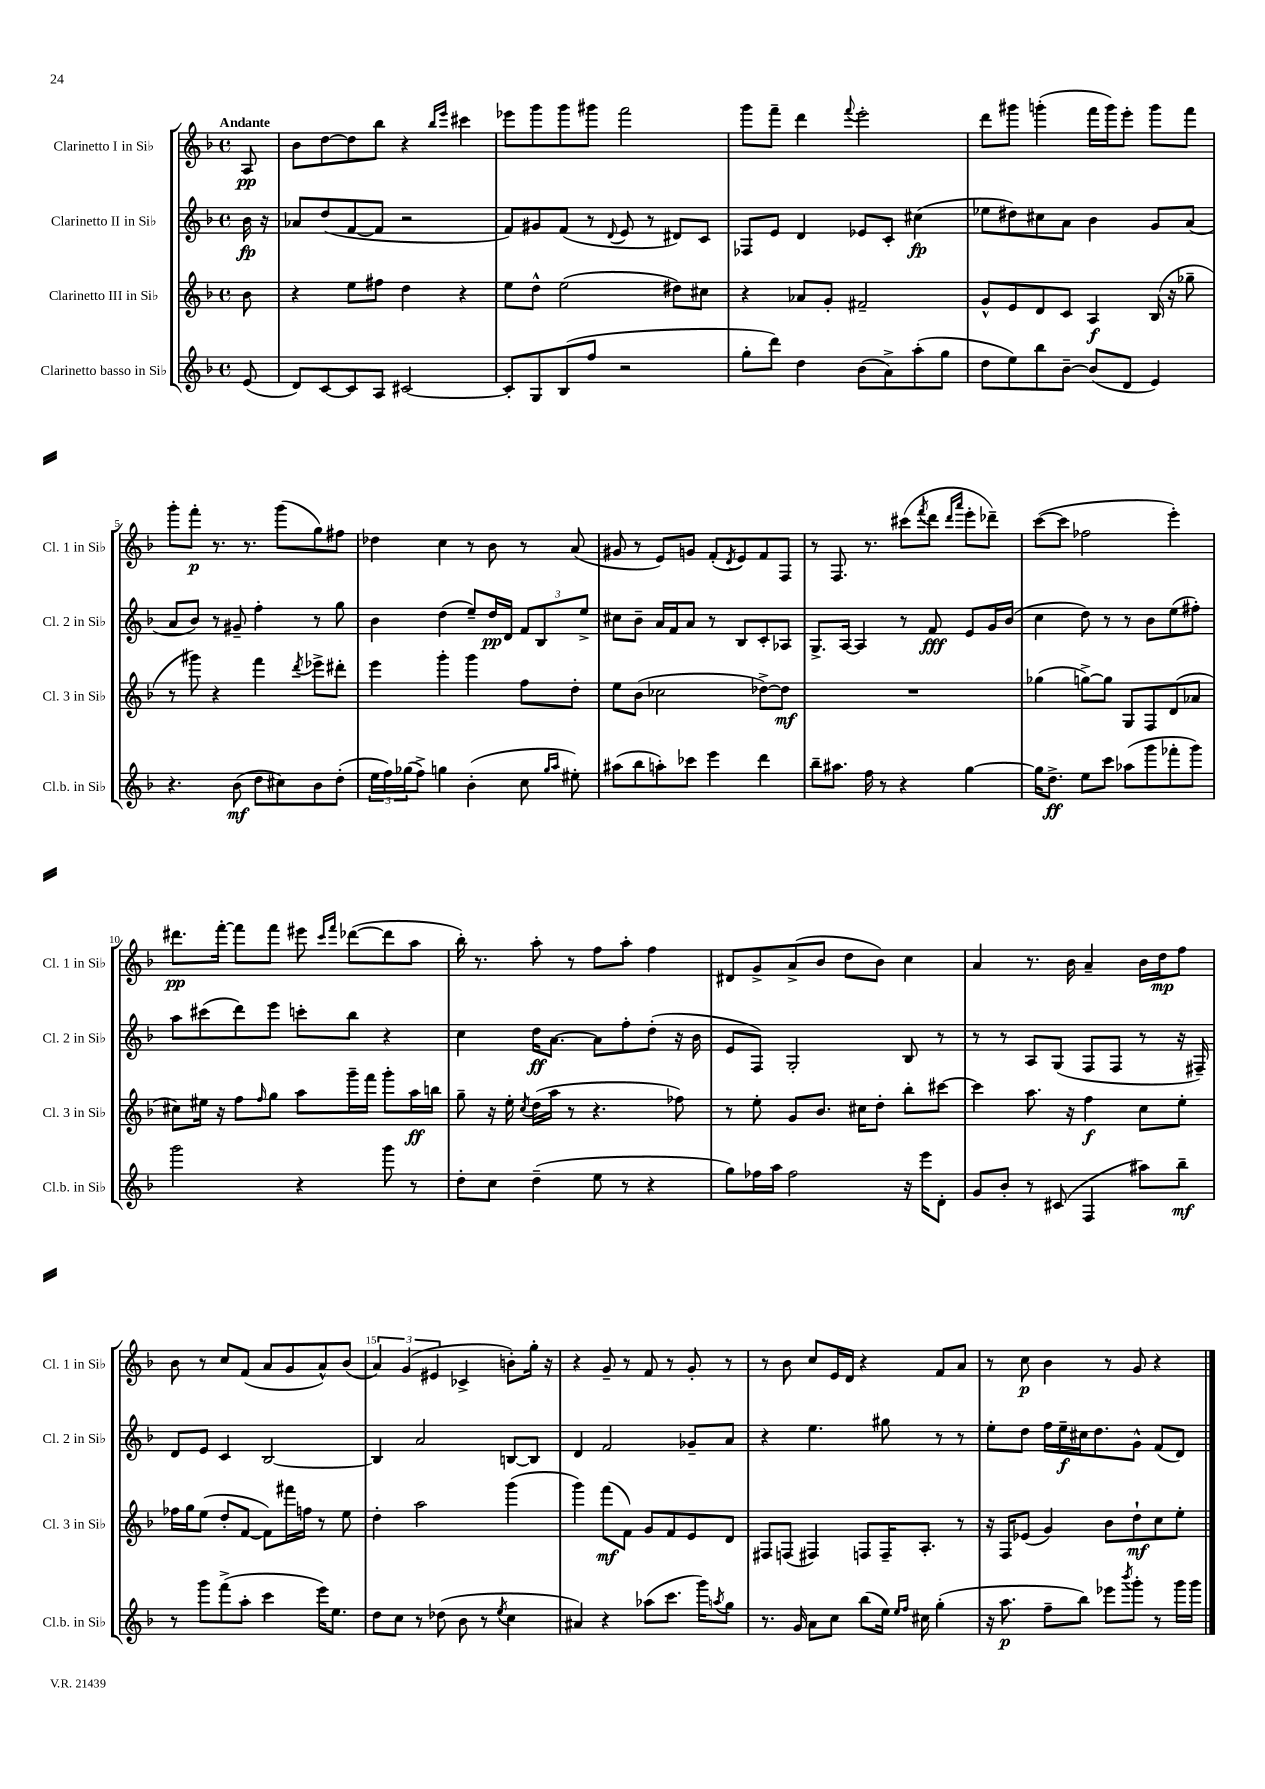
<<
\new StaffGroup <<
\new Staff = "s0" \with { instrumentName = "Clarinetto I in Sib" shortInstrumentName = "Cl. 1 in Sib" } {
    \clef treble \key f \major \defaultTimeSignature \time 4/4 \partial 8 \tempo "Andante"
    a8\pp |
    bes'8 d''8~ d''8 bes''8 r4 \grace { bes''16 e'''16 } cis'''4 |
    ees'''8 g'''8 g'''8 gis'''8 f'''2 |
    g'''8 f'''8-- d'''4 \appoggiatura { f'''8 } e'''2-. |
    d'''8 gis'''8 g'''4-.( f'''16 g'''16) e'''8-. g'''8 f'''8 |
    g'''8-. f'''8-.\p r8. r8. g'''8( g''8) fis''8 |
    des''4 c''4 r8 bes'8 r8 a'8( |
    gis'8 r8 e'8) g'8 f'8-.( \acciaccatura { d'8 } e'8) f'8 f8 |
    r8 f8. r8. cis'''8( \acciaccatura { f'''8 } d'''8 \grace { d'''16 a'''16 } e'''8-. des'''8--) |
    c'''8~( c'''8 fes''2 e'''4-.) |
    dis'''8.\pp f'''16~-. f'''8 f'''8 eis'''8 \grace { c'''16 f'''16 } des'''8~( des'''8 a''8 |
    bes''16-.) r8. a''8-. r8 f''8 a''8-. f''4 |
    dis'8 g'8-> a'8->( bes'8 d''8 bes'8) c''4 |
    a'4 r8. bes'16 a'4-- bes'16 d''16\mp f''8 |
    bes'8 r8 c''8 f'8( a'8 g'8 a'8-^) bes'8( |
    \tuplet 3/2 { a'4) g'4( eis'4 } ces'4-> b'8-.) g''16-. r16 |
    r4 g'8-- r8 f'8 r8 g'8-. r8 |
    r8 bes'8 c''8 e'16 d'16 r4 f'8 a'8 |
    r8 c''8\p bes'4 r8 g'8 r4 \bar "|." |
}
\new Staff = "s1" \with { instrumentName = "Clarinetto II in Sib" shortInstrumentName = "Cl. 2 in Sib" } {
    \clef treble \key f \major \defaultTimeSignature \time 4/4 \partial 8
    bes'16\fp r16 |
    aes'8 d''8( f'8~ f'8 r2 |
    f'8) gis'8 f'8( r8 \appoggiatura { d'8 } e'8 r8 dis'8) c'8 |
    fes8 e'8 d'4 ees'8 c'8-. cis''4\fp( |
    ees''8 dis''8) cis''8 a'8 bes'4 g'8 a'8( |
    a'8 bes'8) r8 gis'8-- f''4-. r8 g''8 |
    bes'4 d''4( e''8--) d''16\pp d'16 \tuplet 3/2 { f'8 bes8 e''8-> } |
    cis''8 bes'8-- a'16 f'16 a'8 r8 bes8 c'8-. aes8 |
    g8.-> a16~ a4 r8 f'8\fff e'8 g'16 bes'16( |
    c''4 d''8) r8 r8 bes'8 e''8( fis''8-.) |
    a''8 cis'''8( d'''8) e'''8 c'''8-. bes''8 r4 |
    c''4 d''16\ff a'8.~ a'8 f''8-. d''8-.( r16 bes'16 |
    e'8 f8) g2-. bes8 r8 |
    r8 r8 a8 g8( f8 f8 r8 r16 fis16--) |
    d'8 e'8 c'4 bes2~ |
    bes4 a'2 b8~ b8 |
    d'4 f'2 ges'8-- a'8 |
    r4 e''4. gis''8 r8 r8 |
    e''8-. d''8 f''16 e''16--\f cis''16 d''8. g'8-^ f'8( d'8) \bar "|." |
}
\new Staff = "s2" \with { instrumentName = "Clarinetto III in Sib" shortInstrumentName = "Cl. 3 in Sib" } {
    \clef treble \key f \major \defaultTimeSignature \time 4/4 \partial 8
    bes'8 |
    r4 e''8 fis''8 d''4 r4 |
    e''8 d''8-^ e''2( dis''8) cis''8 |
    r4 aes'8 g'8-. fis'2-- |
    g'8-^ e'8 d'8 c'8 a4\f bes16( r16 ges''8-- |
    r8 gis'''8) r4 f'''4 \acciaccatura { d'''8 } ees'''8-> dis'''8-. |
    e'''4 g'''4-. g'''4 f''8 d''8-. |
    e''8 bes'8( ces''2 des''8~->) des''8\mf |
    R1 |
    ges''4( g''8~->) g''8 g8 f8 d'8( aes'8 |
    cis''8) eis''16 r16 f''8 \grace { f''16 } g''8 a''8 g'''16-- f'''16 g'''8-. a''16\ff b''16 |
    g''8-- r16 e''16-. \acciaccatura { c''8 } d''16( a''16 r8 r4. fes''8) |
    r8 e''8-. g'8 bes'8. cis''16 d''8-. bes''8-. cis'''8~ |
    cis'''4 a''8. r16 f''4\f c''8 e''8-. |
    fes''16 g''16 e''8( d''8-. f'8~ f'8) fis'''16 f''16 r8 e''8 |
    d''4-. a''2 g'''4( |
    g'''4) f'''8\mf( f'8) g'8 f'8 e'8 d'8 |
    fis8 f8( fis4) f8 f16-- a8.-. r8 |
    r16 f16 ees'8( g'4) bes'8 d''8-!\mf c''8 e''8-. \bar "|." |
}
\new Staff = "s3" \with { instrumentName = "Clarinetto basso in Sib" shortInstrumentName = "Cl.b. in Sib" } {
    \clef treble \key f \major \defaultTimeSignature \time 4/4 \partial 8
    e'8( |
    d'8) c'8~ c'8 a8 cis'2~ |
    cis'8-. g8 bes8( f''8 r2 |
    g''8-. d'''8) d''4 bes'8( a'8->) a''8-.( g''8 |
    d''8 e''8) bes''8 bes'8~-- bes'8( d'8 e'4) |
    r4. bes'8\mf( d''8 cis''8) bes'8 d''8-.( |
    \tuplet 3/2 { e''16 f''16) ges''16( } f''8->) g''4 bes'4-.( c''8 \grace { g''16 a''16 } eis''8-.) |
    ais''8( bes''8 a''8-.) ces'''8 e'''4 d'''4 |
    bes''8-- ais''8. f''16 r8 r4 g''4~ |
    g''16 d''8.->\ff e''8 c'''8 aes''8( g'''8 fes'''8-. g'''8) |
    g'''2 r4 g'''8 r8 |
    d''8-. c''8 d''4--( e''8 r8 r4 |
    g''8) fes''16 a''16 fes''2 r16 e'''16 d'8-. |
    g'8 bes'8-. r8 cis'8( f4 ais''8) bes''8--\mf |
    r8 g'''8 f'''8->( a''8-. c'''4 e'''16) e''8. |
    d''8 c''8 r8 des''8( bes'8 r8 \acciaccatura { e''8 } c''4 |
    ais'4) r4 aes''8( c'''8. g'''16) \acciaccatura { a''8 } g''8 |
    r8. g'16 a'8 c''8 bes''8( e''16) \grace { e''16 f''16 } cis''16 g''4-.( |
    r16 a''8.\p f''8-- bes''8) ees'''8 \acciaccatura { bes'''8 } g'''8-. r8 g'''16 g'''16 \bar "|." |
}
>>
>>
\layout { \context { \Score \override BarNumber.break-visibility = ##(#f #t #t) barNumberVisibility = #(every-nth-bar-number-visible 5) } }
